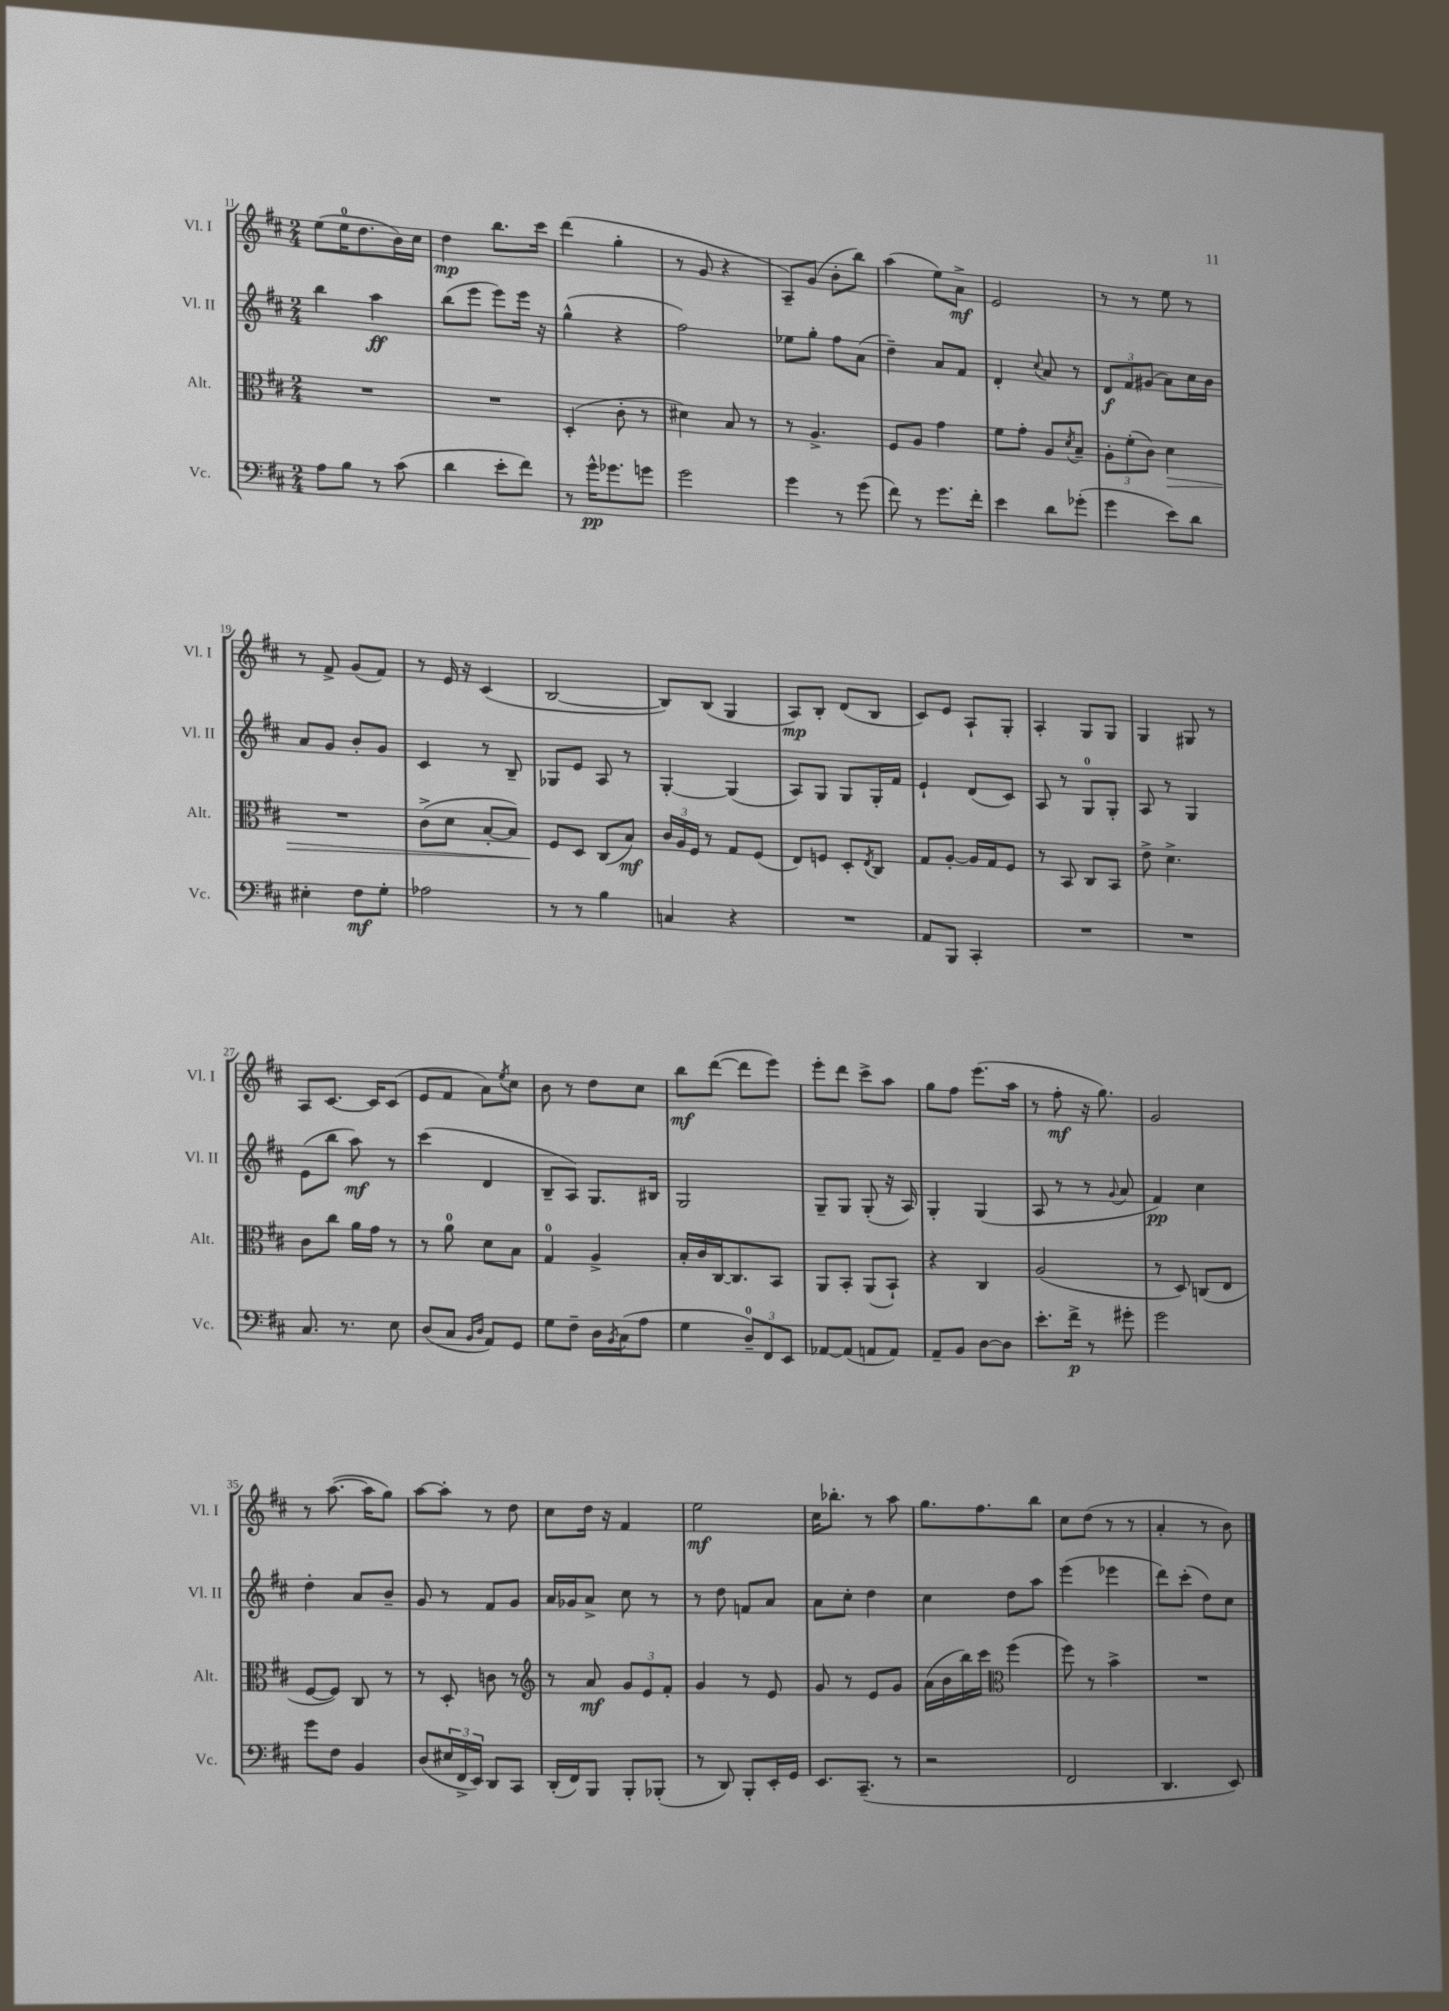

**kern	**dynam	**kern	**dynam	**kern	**dynam	**kern	**dynam
*part4	*part4	*part3	*part3	*part2	*part2	*part1	*part1
*staff4	*staff4	*staff3	*staff3	*staff2	*staff2	*staff1	*staff1
*I"Vc.	*	*I"Alt.	*	*I"Vl. II	*	*I"Vl. I	*
*I'Vc.	*	*I'Alt.	*	*I'Vl. II	*	*I'Vl. I	*
*clefF4	*	*clefC3	*	*clefG2	*	*clefG2	*
*k[f#c#]	*	*k[f#c#]	*	*k[f#c#]	*	*k[f#c#]	*
*M2/4	*	*M2/4	*	*M2/4	*	*M2/4	*
=11	=11	=11	=11	=11	=11	=11	=11
8A\L	.	2r	.	4bb\	.	(8ee\L	.
8B\J	.	.	.	.	.	16ee\K	.
.	.	.	.	.	.	8.dd\	.
8r	.	.	.	4aa\	ff	.	.
(8c#\	.	.	.	.	.	16b\L)	.
.	.	.	.	.	.	16cc#\JJ	.
=12	=12	=12	=12	=12	=12	=12	=12
4d\	.	2r	.	(8bb\L	.	4dd\	mp
.	.	.	.	8eee\J	.	.	.
8e'\L	.	.	.	8eee\L)	.	8.bb\L	.
8f#\J)	.	.	.	16eee\Jk	.	.	.
.	.	.	.	16r	.	16ccc#\Jk	.
=13	=13	=13	=13	=13	=13	=13	=13
8r	.	(4D'/	.	(4gg^^\	.	(4ddd\	.
16g^^\KL	pp	.	.	.	.	.	.
8.g-X\	.	.	.	.	.	.	.
.	.	8c#'\	.	4r	.	4gg'\	.
8gn\J	.	8r	.	.	.	.	.
=14	=14	=14	=14	=14	=14	=14	=14
2g\	.	4d#X\)	.	2ff#\)	.	8r	.
.	.	.	.	.	.	8g/	.
.	.	8B/	.	.	.	4r	.
.	.	8r	.	.	.	.	.
=15	=15	=15	=15	=15	=15	=15	=15
4g\	.	8r	.	8ee-X\L	.	8A~/L)	.
.	.	4.A^/	.	8gg'\J	.	(8g/J	.
8r	.	.	.	8ff#\L	.	8b'\L	.
(8g\	.	.	.	(8a\J	.	8bb\J)	.
=16	=16	=16	=16	=16	=16	=16	=16
8f#\)	.	8F#/L	.	4dd~\)	.	(4aa\	.
8r	.	8A/J	.	.	.	.	.
8.g\L	.	4g\	.	8a/L	.	8ee\L)	.
.	.	.	.	8f#/J	.	8a^\J	mf
16f#'\Jk	.	.	.	.	.	.	.
=17	=17	=17	=17	=17	=17	=17	=17
4e\	.	8f#\L	.	4d'/	.	2e/	.
.	.	8g'\J	.	.	.	.	.
.	.	.	.	8qqcc#/	.	.	.
8d\L	.	8A/L	.	8a/	.	.	.
.	.	8qd/	.	.	.	.	.
(8g-X'\J	.	8B~/J	.	8r	.	.	.
=18	=18	=18	=18	=18	=18	=18	=18
4g\	.	12A'\L	.	12d/L	f	8r	.
.	.	(12f#'\	.	12f#/	.	.	.
.	.	.	.	.	.	8r	.
.	.	12c#\J)	.	(12g#X/J	.	.	.
!	!	!	!LO:HP:b	!	!	!	!
8e\L)	.	4d\	>	8a\L)	.	8ee\	.
8d\J	.	.	.	16cc#\L	.	8r	.
.	.	.	.	16b\JJ	.	.	.
!!LO:LB:g=z
=19	=19	=19	=19	=19	=19	=19	=19
4E#X'\	.	2r	.	8a/L	.	8r	.
.	.	.	.	8g/J	.	8f#^/	.
8F#\L	mf	.	.	8b'/L	.	(8g/L	.
8G'\J	.	.	.	8g/J	.	8f#/J)	.
=20	=20	=20	=20	=20	=20	=20	=20
2A-X\	.	(8c#^\L	.	4c#/	.	8r	.
.	.	8d\J	.	.	.	16e/	.
.	.	.	.	.	.	16r	.
.	.	[8B'/L	.	8r	.	(4c#/	.
.	.	8B/J])	.	8B~/	.	.	.
=21	=21	=21	=21	=21	=21	=21	=21
8r	.	8F#/L	.	8G-X/L	.	[2B/	.
8r	.	8D/J	]	8e/J	.	.	.
4B\	.	(8C#/L	.	8A/	.	.	.
.	.	8B/J)	mf	8r	.	.	.
=22	=22	=22	=22	=22	=22	=22	=22
4Cn/	.	24c#/LL	.	[4G'/	.	8B/L])	.
.	.	24A/	.	.	.	.	.
.	.	24F#/JJ	.	.	.	.	.
.	.	8r	.	.	.	(8B/J	.
4r	.	8G/L	.	(4G/]	.	4G/	.
.	.	(8F#/J	.	.	.	.	.
=23	=23	=23	=23	=23	=23	=23	=23
2r	.	8E/L)	.	8A/L)	.	8A/L)	mp
.	.	8Fn/J	.	8G/J	.	8B'/J	.
.	.	8D'/L	.	8G/L	.	(8d/L	.
.	.	8qE/	.	.	.	.	.
.	.	8C#/J	.	16G'/L	.	8B/J	.
.	.	.	.	16f#/JJ	.	.	.
=24	=24	=24	=24	=24	=24	=24	=24
8AA/L	.	8G/L	.	4e`/	.	8c#/L)	.
8BBB/J	.	[8A'/J	.	.	.	8e/J	.
4CC#'/	.	16A/LL]	.	(8d/L	.	8A`/L	.
.	.	16G/J	.	.	.	.	.
.	.	8F#/J	.	8c#/J)	.	8G'/J	.
=25	=25	=25	=25	=25	=25	=25	=25
2r	.	8r	.	8A/	.	4A'/	.
.	.	8BB/	.	8r	.	.	.
.	.	8C#/L	.	8G/L	.	8G/L	.
.	.	8BB/J	.	8G'/J	.	8G/J	.
=26	=26	=26	=26	=26	=26	=26	=26
2r	.	8e^\	.	8A/	.	4G/	.
.	.	4.d^\	.	8r	.	.	.
.	.	.	.	4G/	.	8G#X/	.
.	.	.	.	.	.	8r	.
!!LO:LB:g=z
=27	=27	=27	=27	=27	=27	=27	=27
8.C#/	.	8c#\L	.	(8e\L	.	8A/L	.
.	.	8cc#\J	.	8bb\J	.	[8.c#/J	.
8.r	.	.	.	.	.	.	.
.	.	16a\LL	.	8aa\)	mf	.	.
.	.	16g\JJ	.	.	.	16c#/KL]	.
8E\	.	8r	.	8r	.	(8c#/J	.
=28	=28	=28	=28	=28	=28	=28	=28
(8D/L	.	8r	.	(4ccc#\	.	8e/L	.
8C#/J	.	8a\	.	.	.	8f#/J	.
16qqBB/LL	.	.	.	.	.	.	.
16qqD/JJ	.	.	.	.	.	.	.
8AA/L)	.	8d\L	.	4d/	.	8a\L)	.
.	.	.	.	.	.	8qee/	.
8GG/J	.	8B\J	.	.	.	8cc#\J	.
=29	=29	=29	=29	=29	=29	=29	=29
8G\L	.	4G/	.	8B~/L	.	8b\	.
8F#~\J	.	.	.	8A/J)	.	8r	.
16D\LL	.	4A^/	.	8.G/L	.	8dd\L	.
8qBB/	.	.	.	.	.	.	.
(16C#\J	.	.	.	.	.	.	.
8A\J	.	.	.	.	.	8cc#\J	.
.	.	.	.	16B#X/Jk	.	.	.
=30	=30	=30	=30	=30	=30	=30	=30
4G\	.	16B'/LL	.	2G/	.	8bb\L	mf
.	.	16c#/	.	.	.	.	.
.	.	[16C#/J	.	.	.	([8ddd\J	.
.	.	8.C#/]	.	.	.	.	.
12D~/L)	.	.	.	.	.	8ddd\L]	.
12FF#/	.	.	.	.	.	.	.
.	.	8BB/J	.	.	.	8eee\J)	.
12EE/J	.	.	.	.	.	.	.
=31	=31	=31	=31	=31	=31	=31	=31
[8AA-X/L	.	8AA/L	.	8G~/L	.	8eee'\L	.
(8AA-/J]	.	8BB'/J	.	8G/J	.	8ddd\J	.
8AAn/L	.	(8AA/L	.	(8G'/	.	8ccc#^\L	.
8AA/J)	.	8BB`/J)	.	16r	.	8aa\J	.
.	.	.	.	16A/)	.	.	.
=32	=32	=32	=32	=32	=32	=32	=32
8AA~/L	.	4r	.	4G'/	.	8gg\L	.
8BB/J	.	.	.	.	.	8ff#\J	.
[8D\L	.	4C#/	.	(4G/	.	(8.eee\L	.
8D\J]	.	.	.	.	.	.	.
.	.	.	.	.	.	16aa\Jk	.
=33	=33	=33	=33	=33	=33	=33	=33
8.e'\L	.	(2A/	.	8A/	.	8r	.
.	.	.	.	8r	.	8ff#'\	mf
16f#^\Jk	p	.	.	.	.	.	.
8r	.	.	.	8r	.	16r	.
.	.	.	.	.	.	8.gg\)	.
.	.	.	.	8qqg/	.	.	.
8g#X'\	.	.	.	8a/	.	.	.
=34	=34	=34	=34	=34	=34	=34	=34
2g\	.	8r	.	4f#/)	pp	2g/	.
.	.	8D/)	.	.	.	.	.
.	.	(8Cn/L	.	4cc#\	.	.	.
.	.	8E/J	.	.	.	.	.
!!LO:LB:g=z
=35	=35	=35	=35	=35	=35	=35	=35
8g\L	.	[8F#/L	.	4dd'\	.	8r	.
8F#\J	.	8F#/J])	.	.	.	([8.aa\	.
4BB/	.	8C#/	.	8a/L	.	.	.
.	.	.	.	.	.	16aa\KL]	.
.	.	8r	.	8b~/J	.	8gg\J)	.
=36	=36	=36	=36	=36	=36	=36	=36
(8D/L	.	8r	.	8g/	.	[8aa\L	.
24E#X/L	.	8D'/	.	8r	.	8aa'\J]	.
24FF#^/	.	.	.	.	.	.	.
24EE/JJ)	.	.	.	.	.	.	.
8DD/L	.	8cn\	.	8f#/L	.	8r	.
8CC#/J	.	8r	.	8g/J	.	8dd\	.
=37	=37	=37	=37	=37	=37	=37	=37
*	*	*clefG2	*	*	*	*	*
(16DD'/LL	.	8r	.	16a/LL	.	8cc#\L	.
16FF#/J)	.	.	.	16g-X/J	.	.	.
8BBB/J	.	8a/	mf	8a^/J	.	16dd\Jk	.
.	.	.	.	.	.	16r	.
8BBB'/L	.	12g/L	.	8cc#\	.	4f#/	.
.	.	12e/	.	.	.	.	.
(8BBB-X'/J	.	.	.	8r	.	.	.
.	.	12f#'/J	.	.	.	.	.
=38	=38	=38	=38	=38	=38	=38	=38
8r	.	4g/	.	8r	.	2ee\	mf
8DD/)	.	.	.	8dd\	.	.	.
8BBB'/L	.	8r	.	8fn/L	.	.	.
16EE'/L	.	8e/	.	8a/J	.	.	.
16GG/JJ	.	.	.	.	.	.	.
=39	=39	=39	=39	=39	=39	=39	=39
8.EE/L	.	8g/	.	8a\L	.	16cc#\KL	.
.	.	.	.	.	.	8.bb-X'\J	.
.	.	8r	.	8cc#'\J	.	.	.
(8.CC#~/J	.	.	.	.	.	.	.
.	.	8e/L	.	4dd\	.	8r	.
8r	.	8g/J	.	.	.	8aa\	.
=40	=40	=40	=40	=40	=40	=40	=40
2r	.	(16a\LL	.	4cc#\	.	8.gg\L	.
.	.	16b\	.	.	.	.	.
.	.	16bb\)	.	.	.	.	.
.	.	16ccc#\JJ	.	.	.	8.ff#\	.
*	*	*clefC3	*	*	*	*	*
.	.	(4ff#\	.	8dd\L	.	.	.
.	.	.	.	8aa\J	.	8bb\J	.
=41	=41	=41	=41	=41	=41	=41	=41
2FF#/	.	8ff#\)	.	(4eee\	.	8cc#\L	.
.	.	8r	.	.	.	(8dd\J	.
.	.	4b^\	.	4eee-X\	.	8r	.
.	.	.	.	.	.	8r	.
=42	=42	=42	=42	=42	=42	=42	=42
4.DD/	.	2r	.	8ddd\L)	.	4a'/	.
.	.	.	.	(8ccc#'\J	.	.	.
.	.	.	.	8dd\L)	.	8r	.
8EE/)	.	.	.	8cc#\J	.	8b\)	.
==	==	==	==	==	==	==	==
*-	*-	*-	*-	*-	*-	*-	*-
